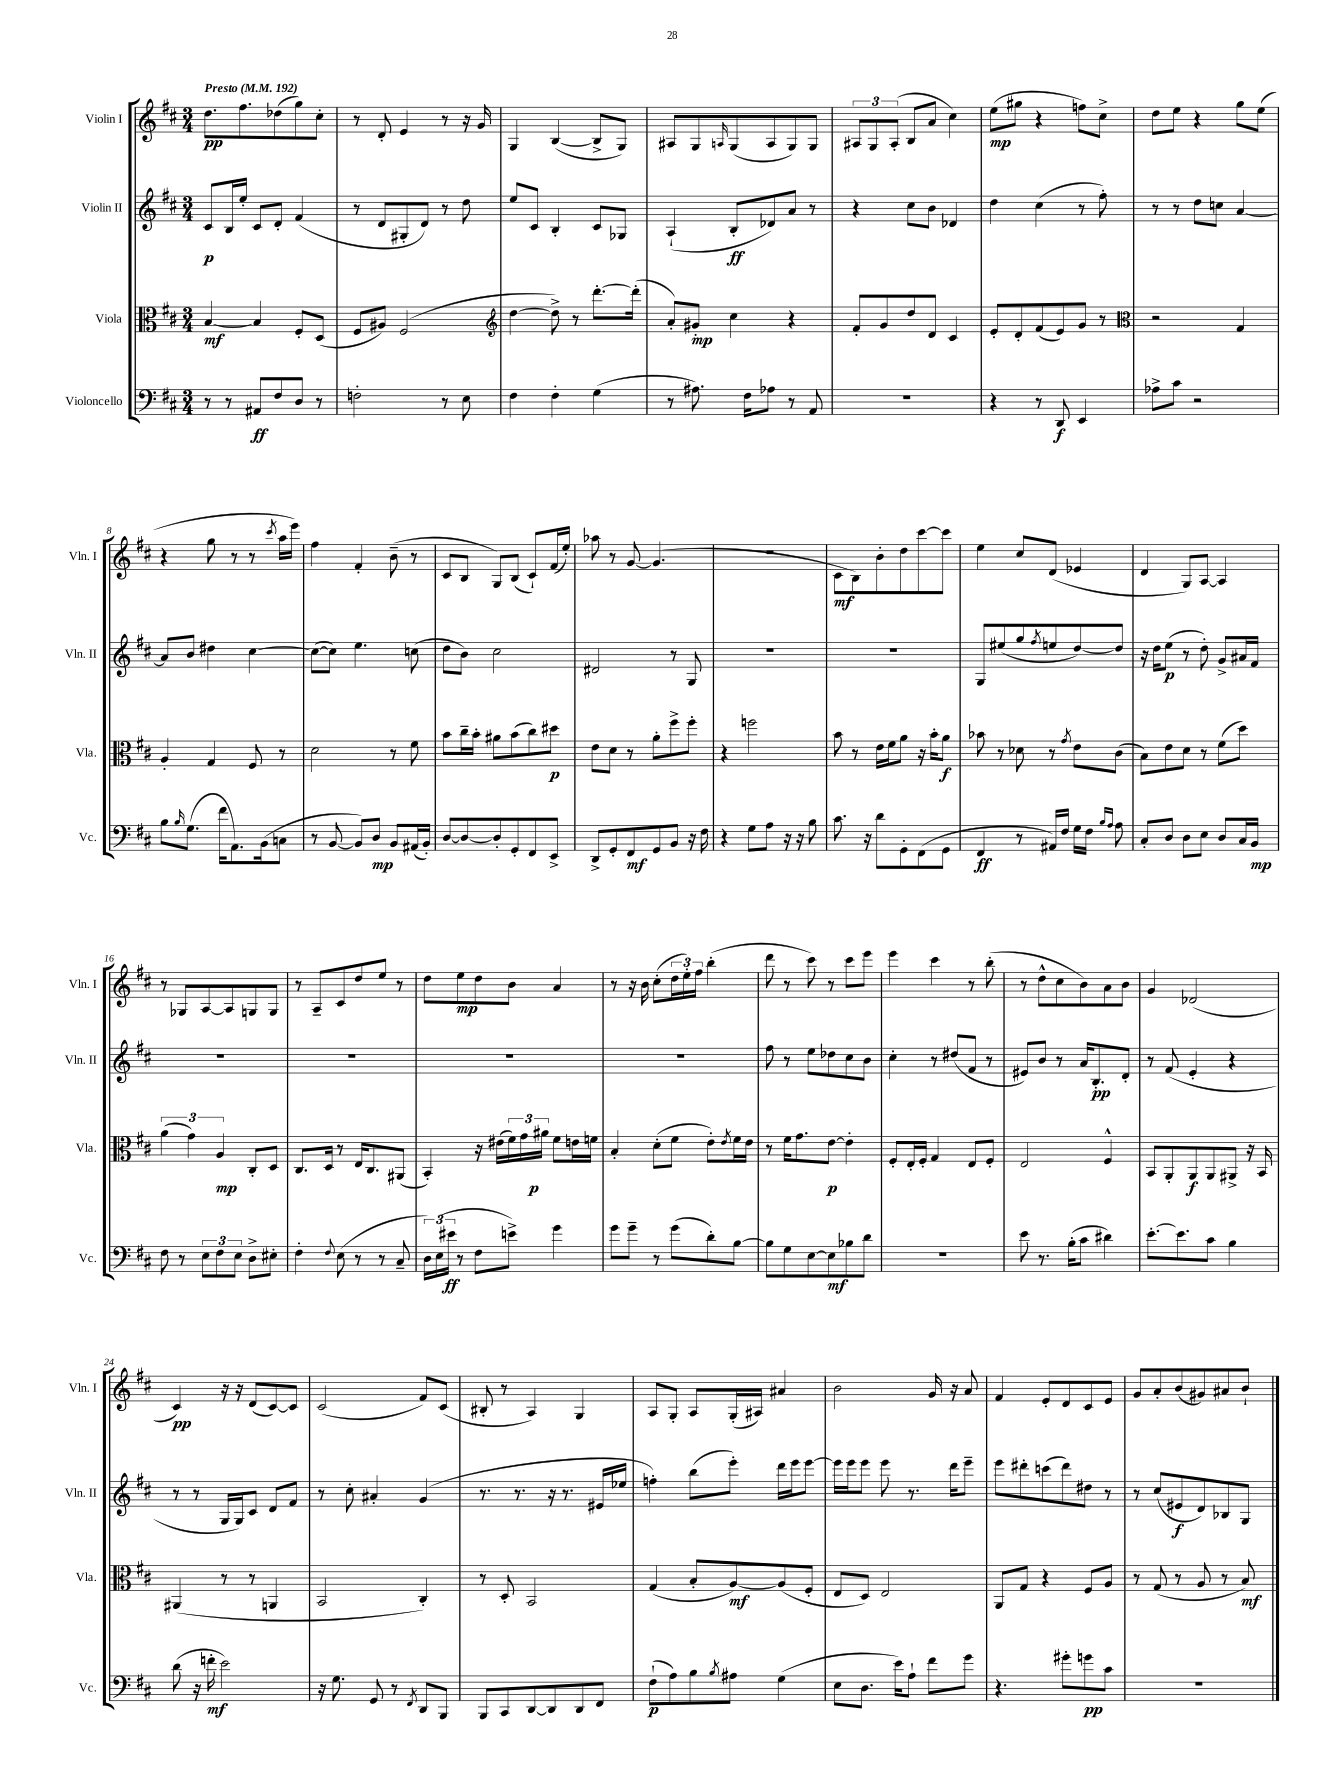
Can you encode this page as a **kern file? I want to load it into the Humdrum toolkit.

**kern	**dynam	**kern	**dynam	**kern	**dynam	**kern	**dynam
*part4	*part4	*part3	*part3	*part2	*part2	*part1	*part1
*staff4	*staff4	*staff3	*staff3	*staff2	*staff2	*staff1	*staff1
*I"Violoncello	*	*I"Viola	*	*I"Violin II	*	*I"Violin I	*
*I'Vc.	*	*I'Vla.	*	*I'Vln. II	*	*I'Vln. I	*
*clefF4	*	*clefC3	*	*clefG2	*	*clefG2	*
*k[f#c#]	*	*k[f#c#]	*	*k[f#c#]	*	*k[f#c#]	*
*M3/4	*	*M3/4	*	*M3/4	*	*M3/4	*
*MM192	*	*MM192	*	*MM192	*	*MM192	*
=1	=1	=1	=1	=1	=1	=1	=1
!	!	!	!	!	!	!LO:TX:a:B:t=Presto	!
8r	.	[4B/	mf	8c#/L	p	8.dd\L	pp
8r	.	.	.	16B/L	.	.	.
.	.	.	.	16ee'/JJ	.	8.ff#\	.
8AA#X/L	ff	4B/]	.	8c#/L	.	.	.
8F#/	.	.	.	8d'/J	.	(8dd-X\	.
8D/J	.	8F#'/L	.	(4f#/	.	8gg\)	.
8r	.	(8D/J	.	.	.	8cc#'\J	.
=2	=2	=2	=2	=2	=2	=2	=2
2Fn'\	.	8F#/L	.	8r	.	8r	.
.	.	8A#X/J)	.	8d/L	.	8d'/	.
.	.	(2F#/	.	8G#X'/	.	4e/	.
.	.	.	.	8d/J)	.	.	.
8r	.	.	.	8r	.	8r	.
8E\	.	.	.	8dd\	.	16r	.
.	.	.	.	.	.	16g/	.
=3	=3	=3	=3	=3	=3	=3	=3
*	*	*clefG2	*	*	*	*	*
4F#\	.	[4dd\	.	8ee/L	.	4G/	.
.	.	.	.	8c#/J	.	.	.
4F#'\	.	8dd^\])	.	4B'/	.	([4B/	.
.	.	8r	.	.	.	.	.
(4G\	.	[8.ddd'\L	.	8c#/L	.	8B^/L]	.
.	.	.	.	8G-X/J	.	8G/J)	.
.	.	(16ddd'\Jk]	.	.	.	.	.
=4	=4	=4	=4	=4	=4	=4	=4
8r	.	8a'/L)	.	(4A`/	.	8A#X/L	.
8.A#X\)	.	8g#X'/J	mp	.	.	8G/	.
.	.	.	.	.	.	16qqAn/	.
.	.	4cc#\	.	8B'/L	ff	(8G/	.
16F#\KL	.	.	.	.	.	.	.
8A-X\J	.	.	.	8d-X/)	.	8A/	.
8r	.	4r	.	8a/J	.	8G/)	.
8AA/	.	.	.	8r	.	8G/J	.
=5	=5	=5	=5	=5	=5	=5	=5
2.r	.	8f#'/L	.	4r	.	12A#X/L	.
.	.	.	.	.	.	12G/	.
.	.	8g/	.	.	.	.	.
.	.	.	.	.	.	(12A#'/J	.
.	.	8dd/	.	8cc#\L	.	8B/L	.
.	.	8d/J	.	8b\J	.	8a/J	.
.	.	4c#/	.	4d-X/	.	4cc#\)	.
=6	=6	=6	=6	=6	=6	=6	=6
4r	.	8e'/L	.	4dd\	.	(8ee\L	mp
.	.	8d'/	.	.	.	8gg#X\J	.
8r	.	(8f#/	.	(4cc#\	.	4r	.
8DD/	f	8e/)	.	.	.	.	.
4EE/	.	8g/J	.	8r	.	8ffn\L)	.
.	.	8r	.	8ff#'\)	.	8cc#^\J	.
=7	=7	=7	=7	=7	=7	=7	=7
*	*	*clefC3	*	*	*	*	*
8A-X^\L	.	2r	.	8r	.	8dd\L	.
8c#\J	.	.	.	8r	.	8ee\J	.
2r	.	.	.	8dd\L	.	4r	.
.	.	.	.	8ccn\J	.	.	.
.	.	4G/	.	[4a/	.	8gg\L	.
.	.	.	.	.	.	(8ee\J	.
!!LO:LB:g=z
=8	=8	=8	=8	=8	=8	=8	=8
8B\L	.	4A'/	.	8a/L]	.	4r	.
16qqB/	.	.	.	.	.	.	.
(8.G\J	.	.	.	8b/J	.	.	.
.	.	4G/	.	4dd#X\	.	8gg\	.
16f#\KL	.	.	.	.	.	.	.
8.AA\)	.	.	.	.	.	8r	.
.	.	8F#/	.	[4cc#\	.	8r	.
(16BB\k	.	.	.	.	.	.	.
.	.	.	.	.	.	8qccc#/	.
8Cn\J	.	8r	.	.	.	16aa\LL	.
.	.	.	.	.	.	16eee\JJ)	.
=9	=9	=9	=9	=9	=9	=9	=9
8r	.	2d\	.	(8cc#\L_	.	4ff#\	.
[8BB/	.	.	.	8cc#\J])	.	.	.
8BB/L])	.	.	.	4.ee\	.	4f#'/	.
8D/J	mp	.	.	.	.	.	.
8BB/L	.	8r	.	.	.	(8b~\	.
(16AA#X/L	.	8f#\	.	(8ccn\	.	8r	.
16BB'/JJ)	.	.	.	.	.	.	.
=10	=10	=10	=10	=10	=10	=10	=10
[8D/L	.	8b\L	.	8dd\L	.	8c#/L	.
8D/_	.	16cc#~\L	.	8b\J)	.	8B/J	.
.	.	16b'\JJ	.	.	.	.	.
8D'/]	.	8a#X\L	.	2cc#\	.	8G/L)	.
8GG'/	.	(8b\	.	.	.	(8B/J	.
8FF#/	.	8cc#\)	.	.	.	8c#`/L)	.
8EE^/J	.	8dd#X\J	p	.	.	(16f#/L	.
.	.	.	.	.	.	16ee'/JJ)	.
=11	=11	=11	=11	=11	=11	=11	=11
8DD^/L	.	8e\L	.	2d#X/	.	8aa-X\	.
8GG'/	.	8d\J	.	.	.	8r	.
8FF#/	mf	8r	.	.	.	[8g/	.
8GG/	.	8a'\L	.	.	.	(4.g/]	.
8BB/J	.	8ff#^\	.	8r	.	.	.
16r	.	8ff#'\J	.	8G/	.	.	.
16F#\	.	.	.	.	.	.	.
=12	=12	=12	=12	=12	=12	=12	=12
4r	.	4r	.	2.r	.	2.r	.
8G\L	.	2ffn\	.	.	.	.	.
8A\J	.	.	.	.	.	.	.
16r	.	.	.	.	.	.	.
16r	.	.	.	.	.	.	.
8B\	.	.	.	.	.	.	.
=13	=13	=13	=13	=13	=13	=13	=13
8.c#\	.	8b\	.	2.r	.	8c#\L	mf
.	.	8r	.	.	.	8B\)	.
16r	.	.	.	.	.	.	.
8d\L	.	16e\LL	.	.	.	8b'\	.
.	.	16f#\J	.	.	.	.	.
8GG'\	.	8a\J	.	.	.	8dd\	.
(8FF#\	.	16r	.	.	.	[8ccc#\	.
.	.	16b'\KL	.	.	.	.	.
8GG\J	.	8a\J	f	.	.	8ccc#\J]	.
=14	=14	=14	=14	=14	=14	=14	=14
4FF#/	ff	8b-X\	.	8G/L	.	4ee\	.
.	.	8r	.	(8ee#X/	.	.	.
8r	.	8d-X\	.	8gg/	.	8cc#/L	.
.	.	.	.	8qff#/	.	.	.
16AA#X/LL)	.	8r	.	8een/	.	(8d/J	.
16F#/JJ	.	.	.	.	.	.	.
.	.	8qg/	.	.	.	.	.
16G\LL	.	8e\L	.	[8dd/)	.	4e-X/	.
16F#\JJ	.	.	.	.	.	.	.
16qqB/LL	.	.	.	.	.	.	.
16qqA/JJ	.	.	.	.	.	.	.
8A\	.	(8c#\J	.	8dd/J]	.	.	.
=15	=15	=15	=15	=15	=15	=15	=15
8C#'/L	.	8B\L)	.	16r	.	4d/	.
.	.	.	.	16dd\KL	.	.	.
8D/J	.	8e\	.	(8ee\J	p	.	.
8D\L	.	8d\J	.	8r	.	8G/L)	.
8E\J	.	8r	.	8dd'\)	.	[8A/J	.
8D/L	.	(8f#\L	.	8g^/L	.	4A/]	.
16C#/L	.	8dd\J)	.	16a#X/L	.	.	.
16BB/JJ	mp	.	.	16f#/JJ	.	.	.
!!LO:LB:g=z
=16	=16	=16	=16	=16	=16	=16	=16
8F#\	.	(6a\	.	2.r	.	8r	.
8r	.	.	.	.	.	8G-X/L	.
.	.	6g\)	.	.	.	.	.
12E\L	.	.	.	.	.	[8A/	.
12F#\	.	6A/	mp	.	.	.	.
.	.	.	.	.	.	8A/]	.
12E\J	.	.	.	.	.	.	.
8D^\L	.	8C#'/L	.	.	.	8Gn/	.
8E#X'\J	.	8D/J	.	.	.	8G/J	.
=17	=17	=17	=17	=17	=17	=17	=17
4F#'\	.	8.C#/L	.	2.r	.	8r	.
.	.	.	.	.	.	8A~/L	.
.	.	16D/Jk	.	.	.	.	.
8qqF#/	.	.	.	.	.	.	.
(8E\	.	8r	.	.	.	8c#/	.
8r	.	16E/KL	.	.	.	8dd/	.
.	.	8.C#/	.	.	.	.	.
8r	.	.	.	.	.	8ee/J	.
8C#~/	.	(8AA#X/J	.	.	.	8r	.
=18	=18	=18	=18	=18	=18	=18	=18
24D\LL)	.	4BB'/)	.	2.r	.	8dd\L	.
(24E\	.	.	.	.	.	.	.
24e#X\JJ	ff	.	.	.	.	.	.
8r	.	.	.	.	.	8ee\	mp
8F#\L	.	16r	.	.	.	8dd\	.
.	.	(16e#X\LL	.	.	.	.	.
8en^\J)	.	24f#\)	.	.	.	8b\J	.
.	.	24g\	.	.	.	.	.
.	.	24a#X\JJ	p	.	.	.	.
4g\	.	8f#\L	.	.	.	4a/	.
.	.	16en\L	.	.	.	.	.
.	.	16fn\JJ	.	.	.	.	.
=19	=19	=19	=19	=19	=19	=19	=19
8g\L	.	4B'/	.	2.r	.	8r	.
8g~\J	.	.	.	.	.	16r	.
.	.	.	.	.	.	16b\	.
8r	.	(8d'\L	.	.	.	(8cc#'\L	.
(8g\L	.	8f#\J	.	.	.	24dd\L	.
.	.	.	.	.	.	24ee'\)	.
.	.	.	.	.	.	24ff#\JJ	.
8d'\)	.	8e'\L)	.	.	.	(4bb'\	.
.	.	8qe/	.	.	.	.	.
[8B\J	.	16f#\L	.	.	.	.	.
.	.	16e\JJ	.	.	.	.	.
=20	=20	=20	=20	=20	=20	=20	=20
8B\L]	.	8r	.	8ff#\	.	8ddd\	.
8G\	.	16f#\KL	.	8r	.	8r	.
.	.	8.g\	.	.	.	.	.
[8E\	.	.	.	8ee\L	.	8ccc#\)	.
8E\]	mf	[8e\J	p	8dd-X\	.	8r	.
8B-X\	.	4e'\]	.	8cc#\	.	8ccc#\L	.
8d\J	.	.	.	8b\J	.	8eee\J	.
=21	=21	=21	=21	=21	=21	=21	=21
2.r	.	8F#'/L	.	4cc#'\	.	4eee\	.
.	.	16E'/L	.	.	.	.	.
.	.	16F#'/JJ	.	.	.	.	.
.	.	4G/	.	8r	.	4ccc#\	.
.	.	.	.	(8dd#X/L	.	.	.
.	.	8E/L	.	8f#/J	.	8r	.
.	.	8F#'/J	.	8r	.	(8bb'\	.
=22	=22	=22	=22	=22	=22	=22	=22
8e\	.	2E/	.	8e#X/L)	.	8r	.
8.r	.	.	.	8b/J	.	8dd^^\L	.
.	.	.	.	8r	.	8cc#\	.
(16B'\KL	.	.	.	.	.	.	.
8c#\J	.	.	.	16a/KL	.	8b\)	.
.	.	.	.	8.B'/	pp	.	.
4d#X\)	.	4F#^^/	.	.	.	8a\	.
.	.	.	.	8d'/J	.	8b\J	.
=23	=23	=23	=23	=23	=23	=23	=23
[8.e'\L	.	8BB/L	.	8r	.	4g/	.
.	.	8AA'/	.	(8f#/	.	.	.
8.e\]	.	.	.	.	.	.	.
.	.	8AA/	f	4e'/	.	(2d-X/	.
8c#\J	.	8AA/	.	.	.	.	.
4B\	.	8AA#X^/J	.	4r	.	.	.
.	.	16r	.	.	.	.	.
.	.	16BB/	.	.	.	.	.
!!LO:LB:g=z
=24	=24	=24	=24	=24	=24	=24	=24
(8d\	.	(4AA#X/	.	8r	.	4c#/)	pp
16r	.	.	.	8r	.	.	.
16fn'\	mf	.	.	.	.	.	.
2e\)	.	8r	.	16G/LL	.	16r	.
.	.	.	.	16G/J)	.	16r	.
.	.	8r	.	8c#/J	.	(8d/L	.
.	.	4AAn/	.	8d/L	.	[8c#/)	.
.	.	.	.	8f#/J	.	8c#/J]	.
=25	=25	=25	=25	=25	=25	=25	=25
16r	.	2BB/	.	8r	.	(2c#/	.
8.G\	.	.	.	.	.	.	.
.	.	.	.	8cc#'\	.	.	.
8GG/	.	.	.	4a#X'/	.	.	.
8r	.	.	.	.	.	.	.
8qFF#/	.	.	.	.	.	.	.
8DD/L	.	4C#'/)	.	(4g/	.	8f#/L)	.
8BBB/J	.	.	.	.	.	(8c#/J	.
=26	=26	=26	=26	=26	=26	=26	=26
8BBB/L	.	8r	.	8.r	.	8B#X'/	.
8CC#/	.	8D'/	.	.	.	8r	.
.	.	.	.	8.r	.	.	.
[8DD/	.	2BB/	.	.	.	4A/)	.
8DD/]	.	.	.	16r	.	.	.
.	.	.	.	8.r	.	.	.
8DD/	.	.	.	.	.	4G/	.
8FF#/J	.	.	.	16e#X/LL	.	.	.
.	.	.	.	16ee-X/JJ	.	.	.
=27	=27	=27	=27	=27	=27	=27	=27
(8F#`\L	p	(4G/	.	4ffn'\)	.	8A/L	.
8A\)	.	.	.	.	.	8G'/J	.
8B\	.	8B'/L	.	(8bb\L	.	8A/L	.
8qB/	.	.	.	.	.	.	.
8A#X\J	.	[8A/)	mf	8eee'\J)	.	(16G'/L	.
.	.	.	.	.	.	16A#X/JJ)	.
(4G\	.	(8A/]	.	16ddd\LL	.	4a#X/	.
.	.	.	.	16eee\J	.	.	.
.	.	8F#'/J	.	[8eee\J	.	.	.
=28	=28	=28	=28	=28	=28	=28	=28
8E\L	.	8E/L	.	16eee\LL]	.	2b\	.
.	.	.	.	16eee\J	.	.	.
8.D\J	.	8D/J)	.	8eee\J	.	.	.
.	.	2E/	.	8eee\	.	.	.
16e\KL)	.	.	.	.	.	.	.
8A`\J	.	.	.	8.r	.	.	.
8f#\L	.	.	.	.	.	16g/	.
.	.	.	.	16ddd\KL	.	16r	.
8g\J	.	.	.	8eee~\J	.	8a/	.
=29	=29	=29	=29	=29	=29	=29	=29
4.r	.	8AA/L	.	8eee\L	.	4f#/	.
.	.	8G/J	.	8ddd#X'\	.	.	.
.	.	4r	.	(8cccn\	.	8e'/L	.
8g#X'\L	.	.	.	8ddd#\)	.	8d/	.
8gn\	pp	8F#/L	.	8dd#X\J	.	8c#/	.
8c#\J	.	8A/J	.	8r	.	8e/J	.
=30	=30	=30	=30	=30	=30	=30	=30
2.r	.	8r	.	8r	.	8g/L	.
.	.	(8G/	.	(8cc#/L	.	8a'/	.
.	.	8r	.	8e#X/	f	(8b/	.
.	.	8A/	.	8d/)	.	8g#X/)	.
.	.	8r	.	8B-X/	.	8a#X/	.
.	.	8B/)	mf	8G/J	.	8b`/J	.
==	==	==	==	==	==	==	==
*-	*-	*-	*-	*-	*-	*-	*-
